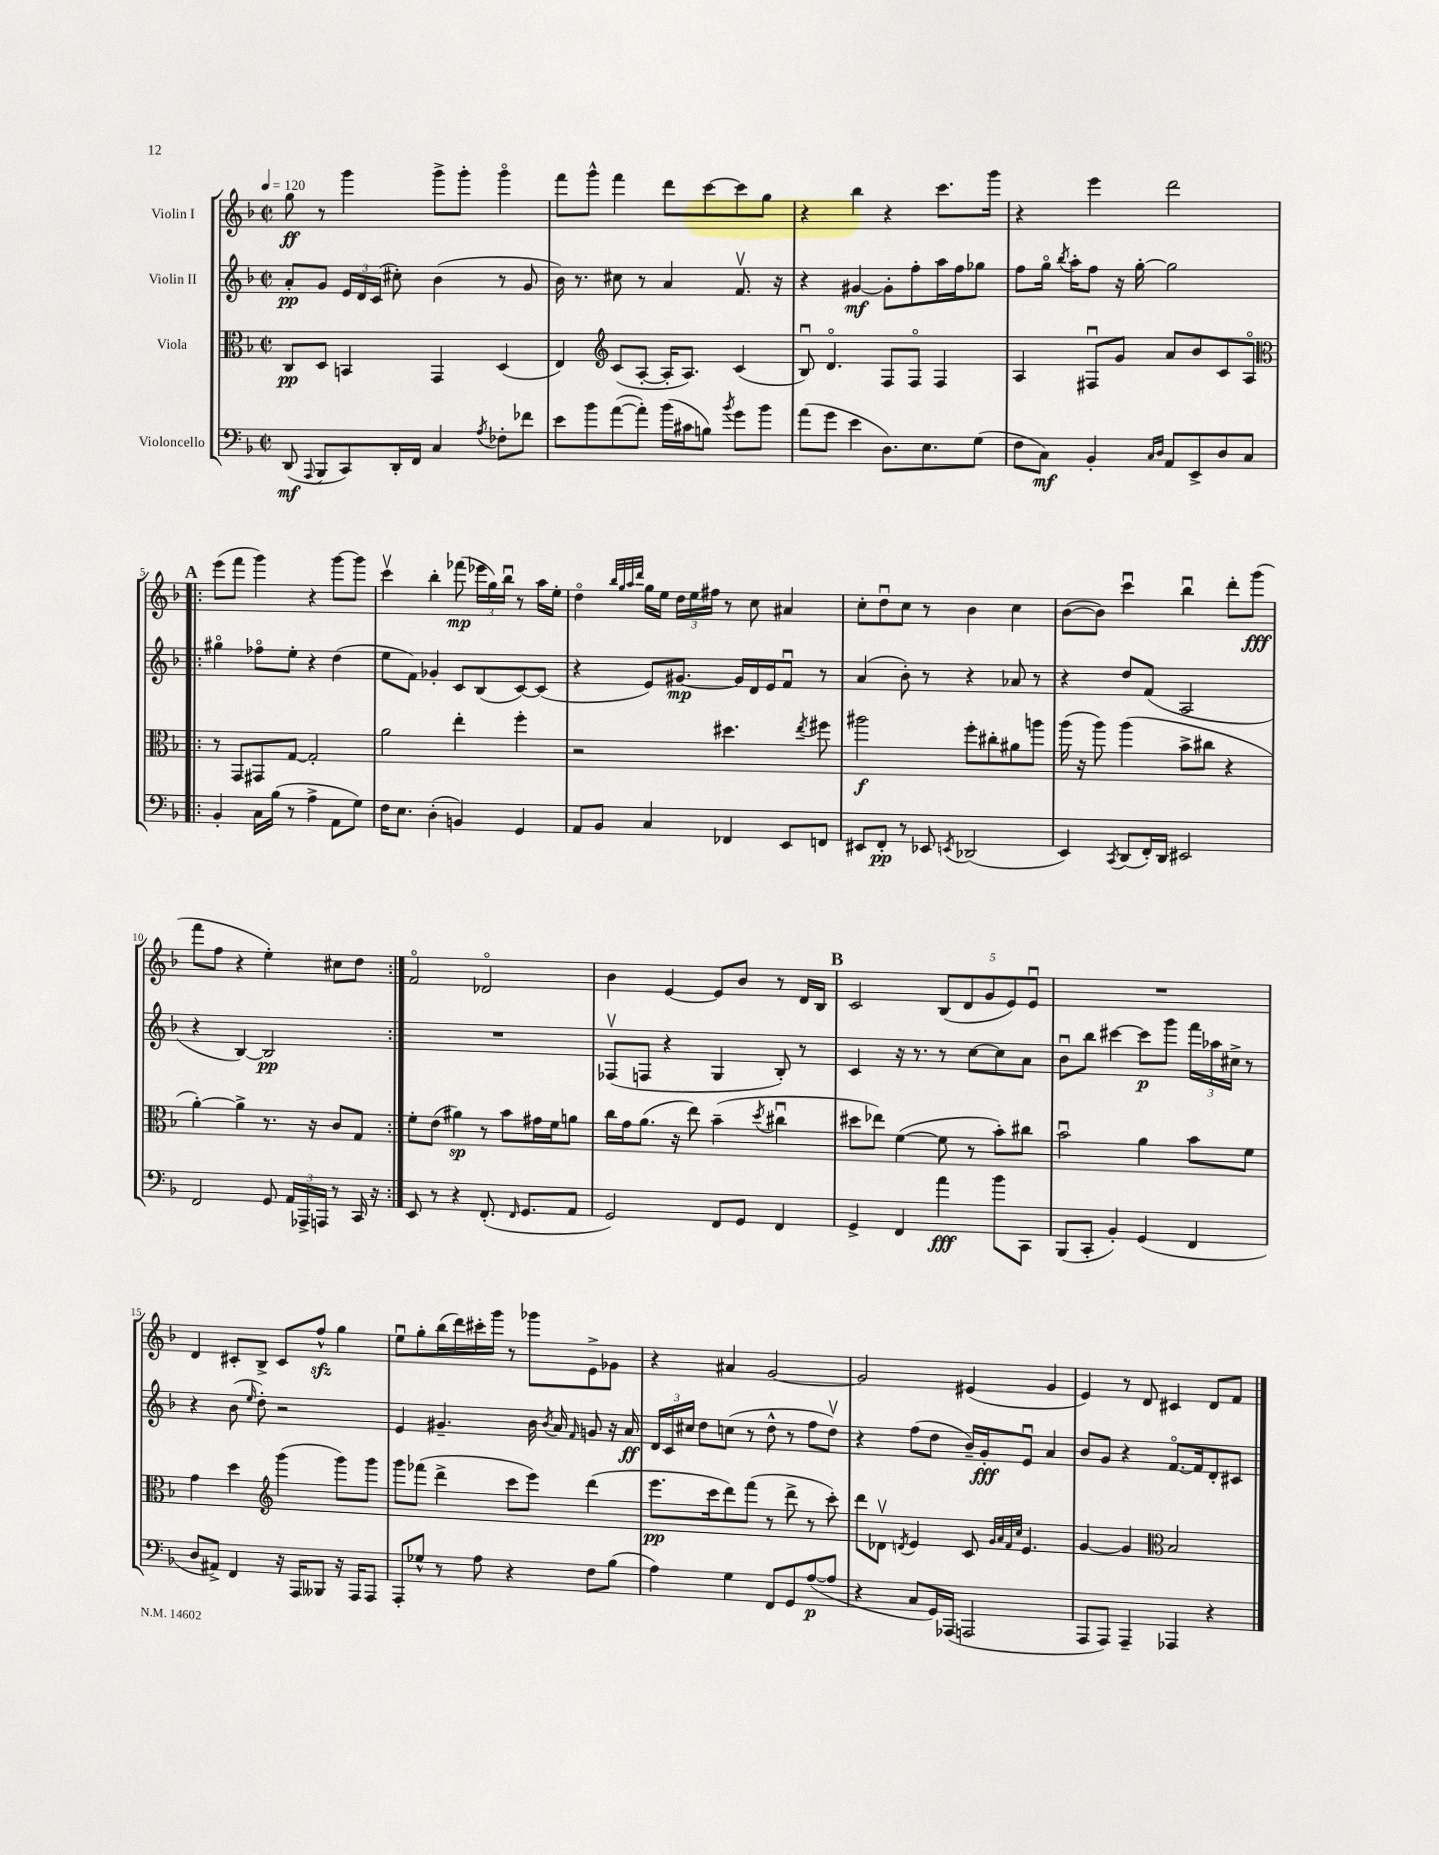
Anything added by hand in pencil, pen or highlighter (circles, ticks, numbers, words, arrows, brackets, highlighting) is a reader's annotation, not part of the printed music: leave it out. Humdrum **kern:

**kern	**kern	**kern	**kern
*staff4	*staff3	*staff2	*staff1
*clefF4	*clefC3	*clefG2	*clefG2
*k[b-]	*k[b-]	*k[b-]	*k[b-]
*M2/2	*M2/2	*M2/2	*M2/2
*met(c|)	*met(c|)	*met(c|)	*met(c|)
*MM120	*MM120	*MM120	*MM120
(8DD	8C	8a'	8gg
8qqAAA	.	.	.
8BBB-	8D	8g	8r
8CC)	4BB	24e	4ggg
.	.	24d	.
.	.	(24c	.
16DD'	.	8cc#')	.
16FF	.	.	.
4C	4GG	(4b-	8ggg^
.	.	.	8ggg'
8qA	.	.	.
8F-'	(4D	8r	4gggo
8f-	.	8g	.
=	=	=	=
8e	4E)	16b-)	8fff
.	.	8.r	.
8b-	.	.	8ggg^^
*	*clefG2	*	*
([8a	(8c	8cc#	4fff
8a'])	[8A'	8r	.
(16b-	16A']	4a	8ddd
16c#	8.A)	.	.
8B)	.	.	[8ccc
8qb-	.	.	.
8g	(4c	8.fv	8ccc]
8b-	.	.	8gg
.	.	16r	.
=	=	=	=
(8a	8B-u)	4r	4r
8g	4.do	.	.
4e	.	[4g#	4bb-
8.D)	8F	8g#']	4r
.	8Fo	8ff'	.
8.E	.	.	.
.	4F	16aa	8.ccc
.	.	16ff	.
(8G	.	8gg-	.
.	.	.	16ggg
=	=	=	=
8F	4A	8ff	4r
8C)	.	16ggo	.
.	.	8qbb-	.
.	.	16aa'	.
4BB-'	8F#u	8ff	4eee
.	8g	16r	.
.	.	[16gg'	.
16qqC	.	.	.
16qqD	.	.	.
8AA	8a	2gg]	2ddd
8EE^	8b-	.	.
8D	8c	.	.
8C	8Ao	.	.
=!|:	=!|:	=!|:	=!|:
*	*clefC3	*	*
4BB-'	8r	4gg#o	(8eee
.	8GG	.	8fff
16C	8GG#	8ff-o	4ggg)
(16B-	.	.	.
8r	[8G	8ee'	.
4A^	2G']	4r	4r
8AA	.	(4dd	[8ggg
8G)	.	.	8ggg]
=	=	=	=
16F	2a	8ee	4cccv
8.E	.	.	.
.	.	8f)	.
(4D'	.	4g-'	4bb-'
4BB)	4ee'	8c	(8fff-
.	.	(8B-	24eee-
.	.	.	24gg)
.	.	.	24bb-u
4GG	4ff'	[8c)	8r
.	.	(8c]	16aa
.	.	.	16ee'
=	=	=	=
8AA	2r	4r	4ddo
8BB-	.	.	.
.	.	.	32qqbb-
.	.	.	32qqgg
.	.	.	32qqaa
.	.	.	32qqddd
4C	.	8e)	16gg
.	.	.	16ee
.	.	[8.g#	24dd
.	.	.	24ee
.	.	.	24ff#
4FF-	4.dd#	.	8r
.	.	16g#]	.
.	.	16d	8cc
.	.	16e	.
8EE	.	8fu	4a#
.	8qee	.	.
8FF	8ff#	8r	.
=	=	=	=
8EE#	2aa#	(4a	8cc'
8FF'	.	.	8ddu
8r	.	8b-')	8cc
8EE-	.	8r	8r
8qEE	.	.	.
(2DD-	8ff'	4r	4b-
.	8cc#'	.	.
.	8a#	8a-	4cc
.	8aa	8r	.
=	=	=	=
4EE)	(16aa	4r	([8b-
.	16r	.	.
.	8aa)	.	8b-])
8qCC	.	.	.
(8DD	(4aa	8dd	4cccu
16FF')	.	(8f	.
16DD	.	.	.
2EE#	8b-^	2A	4bb-u
.	8cc#	.	.
.	4r	.	8ddd'
.	.	.	(8ggg
=	=	=	=
2FF	[4a')	4r	8fff
.	.	.	8ff
.	4a^]	[4B-)	4r
8GG	8.r	2B-]	4ee')
24AA	.	.	.
24AAA-^	.	.	.
.	16r	.	.
24AAA	.	.	.
8r	8c	.	8cc#
16CC	8G	.	8dd
16r	.	.	.
=:|!	=:|!	=:|!	=:|!
8EE	8f'	1r	2fo
8r	(8e	.	.
4r	4a#)	.	.
(8.FF'	8r	.	2d-o
.	8b-	.	.
16qqFF	.	.	.
8.GG	.	.	.
.	16g#	.	.
.	16f	.	.
8AA	8a	.	.
=	=	=	=
2GG)	16cc	(8F-v	4b-
.	16g	.	.
.	(8.a	8F	.
.	.	4r	[4e
.	16r	.	.
.	8ee)	.	.
8FF	(4b-~	4G	8e]
8GG	.	.	8b-
.	8qdd	.	.
4FF	4cc#u	8B-')	8r
.	.	8r	16d
.	.	.	16B-
=	=	=	=
4GG^	8dd#	4c	2c
.	8ee-)	.	.
4FF	([4f	16r	.
.	.	8.r	.
4a	8f]	8r	(10B-
.	.	.	10d
.	8r	[8cc	.
.	.	.	10g
8b-	8b-')	8cc]	.
.	.	.	10e)
8CC	8cc#	8a	.
.	.	.	10eu
=	=	=	=
(8BBB-	2b-u	8b-u	1r
8CC'	.	8bb-	.
4BB-')	.	[4ccc#	.
(4GG	4a	8ccc#]	.
.	.	8ggg	.
4FF	8b-	24fff	.
.	.	24aa-	.
.	.	24cc#^	.
.	8f	8r	.
=	=	=	=
8D	4g	4r	4d
8AA#^)	.	.	.
4FF	4dd	(8b-	8c#'
.	.	16qqee	.
.	.	8dd')	8B-^
*	*clefG2	*	*
16r	(4ggg	2r	8c#
16AAA	.	.	.
8BBB--	.	.	8ff^^
16r	8ggg)	.	4gg
16AAA	.	.	.
8AAA	8ggg	.	.
=	=	=	=
8AAA'	8ggg	4e	8eeu
8G-^^	(8fff-	.	8gg'
8r	4ddd^	4.g#~	(16bb-
.	.	.	16ddd)
8A	.	.	16ccc#'
.	.	.	16ggg
4r	8ccc	.	8r
.	8eee)	16b-	8ggg-
.	.	8qb-	.
.	.	16a	.
.	.	16qqf	.
8F	(4ddd	8g	8e^
(8B-	.	16r	8g-
.	.	16a	.
=	=	=	=
4A)	8.eee	24d	4r
.	.	24c	.
.	.	24cc#	.
.	.	8dd	.
.	16ccc	.	.
4G	8ddd)	(8cc	4a#
.	(8fff	8r	.
8FF	8r	8dd^^	[2g
8GG	8ddd^	8r	.
([8A	8r	8ff	.
8A]	8ccc')	8ddv)	.
=	=	=	=
4r	8ddd	4r	2g]
.	8d-v	.	.
.	8qd	.	.
8C	4e	(8ff	.
16GG)	.	8dd	.
(16AAA-	.	.	.
2AAA	8c	16b-~)	(4e#
.	.	16g'	.
.	32qqg	.	.
.	32qqa	.	.
.	32qqf	.	.
.	32qqcc	.	.
.	4.e	8eu	.
.	.	4a	4g
=	=	=	=
8AAA	[4g	8b-	4e)
8AAA)	.	8g	.
4AAA~	4g]	4r	8r
.	.	.	8d
*	*clefC3	*	*
4AAA-	2B-	[8.fo	4c#
.	.	16f]	.
4r	.	8d'	8d
.	.	8c#	8f
==	==	==	==
*-	*-	*-	*-
